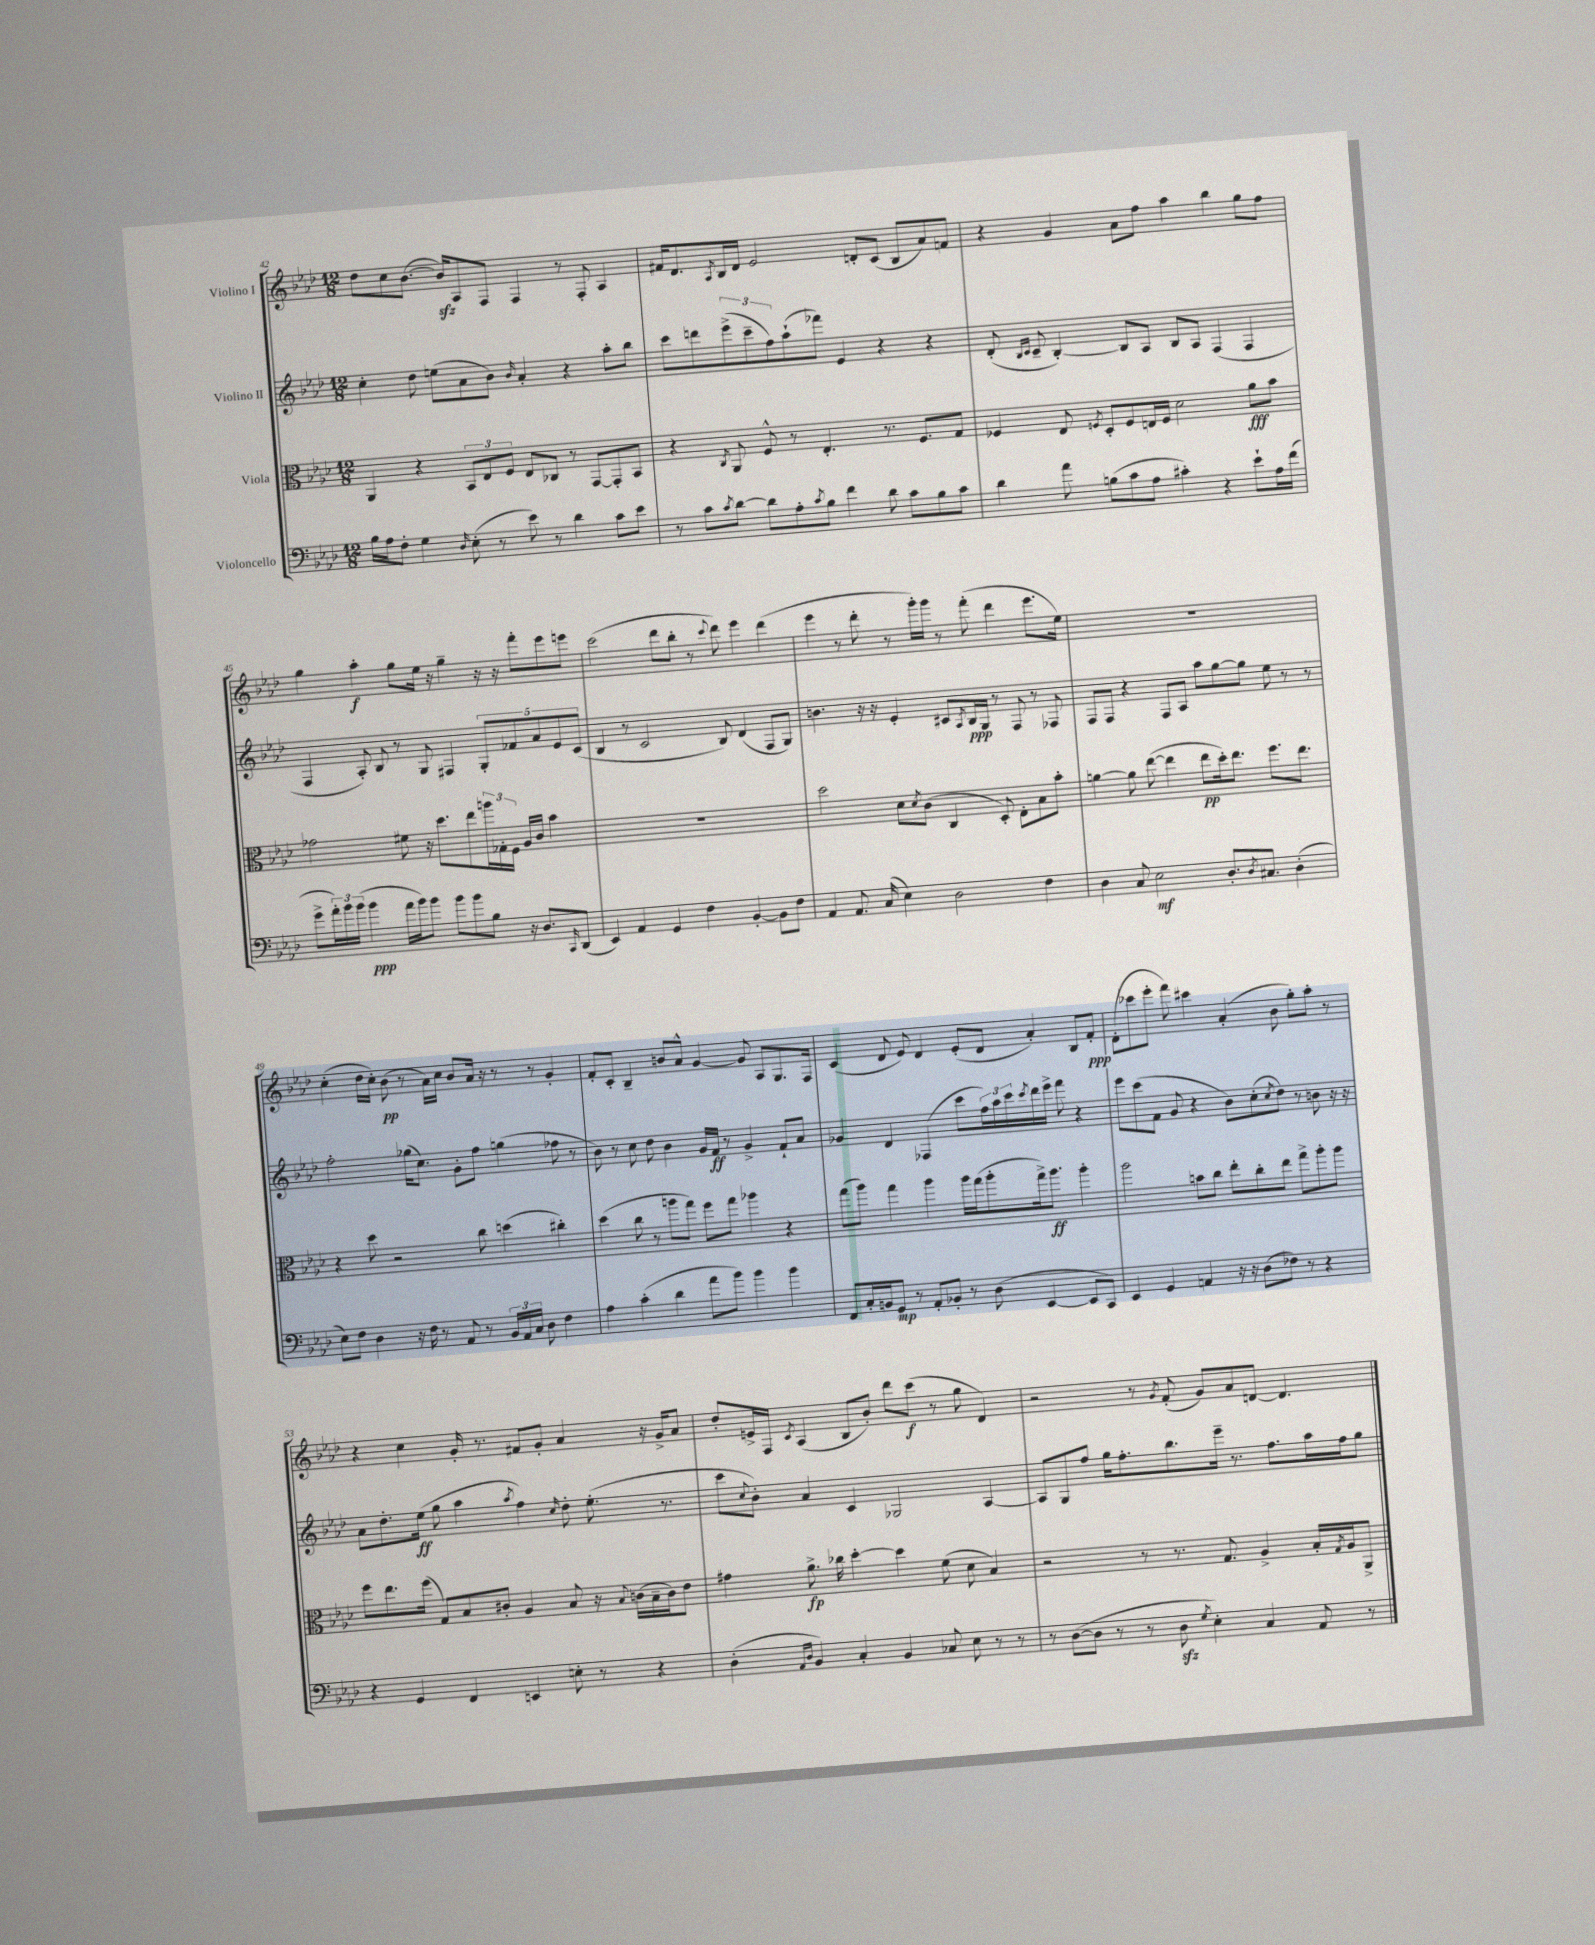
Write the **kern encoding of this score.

**kern	**kern	**kern	**kern
*staff4	*staff3	*staff2	*staff1
*clefF4	*clefC3	*clefG2	*clefG2
*k[b-e-a-d-]	*k[b-e-a-d-]	*k[b-e-a-d-]	*k[b-e-a-d-]
*M12/8	*M12/8	*M12/8	*M12/8
16B-	4AA-	4cc'	8dd-
16A-	.	.	.
8F'	.	.	8cc
4G	4r	8dd-	([8.b-
.	.	(8ee	.
.	.	.	16b-])
16qqD-	.	.	.
(8E-'	12BB-	8a-	8A-
.	12E-	.	.
8r	.	8b-)	8F
.	12F	.	.
.	.	16qqb-	.
8e-)	8E-	4a-'	4F
8r	8C-	.	.
4d-	8r	4r	8r
.	[8GG	.	8F'
8c	8GG']	8aa-'	4A-
8e-	8BB-	8bb-	.
=	=	=	=
8r	4r	8ccc	16f#
.	.	.	8.d-
8c	.	8ddd	.
8qc	8qC	.	8qA-
[8d-	8AA-	(12eee-^	16B-
.	.	.	16d-
.	.	12ccc~	.
8d-]	8F^^	.	2e-
.	.	12ff)	.
8A-'	8r	(8aa-`	.
8qc	.	.	.
8B-	4.E-'	8fff-)	.
4f	.	4e-	.
.	.	.	8d'
8d-	8.r	4r	(8c
8c	.	.	8B-
.	8.F	.	.
8B-	.	4r	8a-)
8c	8G	.	8f
=	=	=	=
4d-	4F-	(8d-'	4r
.	.	16qqB-	.
.	.	16qqc	.
.	.	8c~	.
8a-	8E-	[4B-')	4g
.	8qF	.	.
(8B	8D-'	.	.
8c	8F	8B-]	8a-
8A-	16E	8A-	8ff
.	16F	.	.
4c#')	2d-	8B-	4aa-
.	.	8A-	.
4r	.	(4F	4bb-
8e-`	8a-	4F	8gg
16A-	8b-	.	8ff
(16f	.	.	.
=	=	=	=
8g^	2g-	4F	4gg
24a-')	.	.	.
24b-	.	.	.
(24b-	.	.	.
4b-	.	8A-')	4aa-'
.	.	8B-	.
16a-	8f#	8r	8gg
16b-)	.	.	.
8b-	16r	8G	16ee-
.	8.dd-	.	16r
8b-	.	4F#	4gg~
8b-	8ee-	.	.
8B-	24aa	10G'	16r
.	24G-'	.	.
.	.	.	16r
.	24F	.	.
.	.	10f-	.
16r	16A-	.	8fff'
8.D-	16c	.	.
.	.	10a-	.
.	4b-	.	8eee-
.	.	10e-	.
16qqCC	.	.	.
(8DD-	.	.	8eee
.	.	(10c	.
=	=	=	=
4EE-)	1.r	4B-	(2ccc
4AA-	.	8r	.
.	.	2c	.
4GG	.	.	8ddd-
.	.	.	8bb-'
4F	.	.	8r
.	.	.	8qqccc
.	.	8B-)	8ddd-)
[4BB-'	.	(4d-	4eee-
8BB-]	.	8F	(4ddd-
8F	.	8G)	.
=	=	=	=
4AA-	2dd-	4.b	4eee-
8.AA-	.	.	8r
.	.	16r	8ddd-'
(16C	.	16r	.
4E-)	8d-	4e-'	8r
.	8qd-	.	.
.	(8c	.	16ggg')
.	.	.	16ggg
2D-	4C	8c#	8r
.	.	8qA-	.
.	.	16B-	(8fff'
.	.	16G	.
.	8D-')	8r	4ddd-
.	8E-'	8F	.
4F	8B-	8r	8.eee-
.	8b-'	8F-	.
.	.	.	16ee-)
=	=	=	=
4D-	[4a	8F	1.r
.	.	8F	.
8C	8a]	4r	.
2E-	([8ee-	.	.
.	4ee-]	8F	.
.	.	8A-	.
.	8ee-	8aa-	.
8.D-'	16dd-')	[8gg	.
.	8.ee-	.	.
.	.	8gg]	.
8qD-	.	.	.
8.C#	.	.	.
.	8.ff	8ee-	.
(4D-'	.	8r	.
.	8.ee-	.	.
.	.	8r	.
=	=	=	=
8E-)	4r	2ff'	(4cc'
8F	.	.	.
4D-	8dd-	.	16dd-
.	.	.	16cc')
.	2r	.	(8b-
16r	.	(16gg-	8r
16F	.	8.cc)	.
8r	.	.	16a-)
.	.	.	16cc
8AA-	.	8g'	8b-
8r	8cc	8ff	16a-
.	.	.	16r
24BB-	(4dd	(4gg	8r
24AA-	.	.	.
24C	.	.	.
8D-	.	.	8r
4F	4cc#')	8ff-	4g'
.	.	8r	.
=	=	=	=
4A-	(4dd-	8b-)	8f'
.	.	8r	8c'
(4c'	8cc	8cc	4B-~
.	8r	8dd-	.
4d-	8aa	4b-	8b
.	8gg)	.	8a-^^
8a-	8ff	16g	[4g
.	.	16f	.
8b-)	8gg	8r	.
4b-	4aa-	4g^	8g]
.	.	.	8A-
4b-	4r	8f`	8.G
.	.	8a-	.
.	.	.	16F
=	=	=	=
8FF	(8gg	4g-	(4c
16C'	8aa-)	.	.
16BB	.	.	.
8GG	4gg	4d-	8d-
8r	.	.	8e-)
8AA-'	4aa-	(4F-	4d-
8BB-'	.	.	.
8r	16aa-	8ccc	(8e-'
.	(16gg	.	.
(8D-	8aa-'	24ff)	8d-
.	.	24aa-	.
.	.	24ccc	.
.	.	8qccc	.
[4EE-	16gg^)	16ddd-	4a-')
.	8.aa-	16eee-^	.
.	.	8fff	.
8EE-]	4aa-'	4r	8B-
8CC)	.	.	8f'
=	=	=	=
4EE-	2aa-	8eee-	(8d-'
.	.	(8ccc	8ccc-
4GG	.	8f	8eee-'
.	.	8g	8fff)
4AA	8b	4r	4ccc#
.	8cc	.	.
16r	8ee-'	8b-)	(4a-'
16r	.	.	.
(8D-	8cc'	(8cc'	.
.	.	8qcc	.
8F-)	8ee-	8dd-)	8b-
8r	8gg^	8r	8gg')
4r	8aa-'	8b	8aa-'
.	8aa-	16r	8r
.	.	16r	.
=	=	=	=
4r	8ff	8a-	4r
.	8.ee-	8.dd-'	.
4GG	.	.	4cc
.	(16ff	(16ee-	.
.	8G)	8gg	.
4FF	8B-	4aa-	16g'
.	.	.	8.r
.	8c#'	.	.
.	.	8qaa-	.
4EE	4A-	4ff)	8f#
.	.	.	8g'
.	.	16qqcc	.
8E'	8B-	8dd-'	4a-
8r	16r	(8.ee-'	.
.	8qqB-	.	.
.	(16c	.	.
4r	16B-~	.	16r
.	16c)	8.r	16g^
.	8e-	.	8a-
=	=	=	=
(4D-'	4g#	8ccc	8dd-'
.	.	8qqcc	.
.	.	8b-')	16e^
.	.	.	16F
16qqAA-	.	.	.
16qqD-	.	.	8qc
4BB-)	8.a-^	4a-	(4A-
.	16cc-	.	.
4C'	[4dd-'	4c	8B-
.	.	.	8b-')
4BB-	4dd-]	2G-	8ddd-
.	.	.	(8ccc
8C-	(8f	.	8r
8E-	8d-	.	8gg
8r	4B-)	[4A-	4d-)
8r	.	.	.
=	=	=	=
8r	2r	8A-]	2r
([8D-	.	8G	.
8D-]	.	8ff	.
8r	.	16gg	.
.	.	8.ff'	.
8r	8r	.	8r
.	.	.	8qg
8D-	8.r	8.bb-	(8f'
8qG	.	.	.
4E-')	.	.	8g)
.	8.G	16eee-~	.
.	.	8.r	8a-
4C	4A-^	.	[8d
.	.	8.ff	.
.	.	.	4.d]
8AA-	16B-'	16aa-	.
.	8qG	.	.
.	16A-	16ff	.
8r	8AA-^	8gg	.
==	==	==	==
*-	*-	*-	*-
